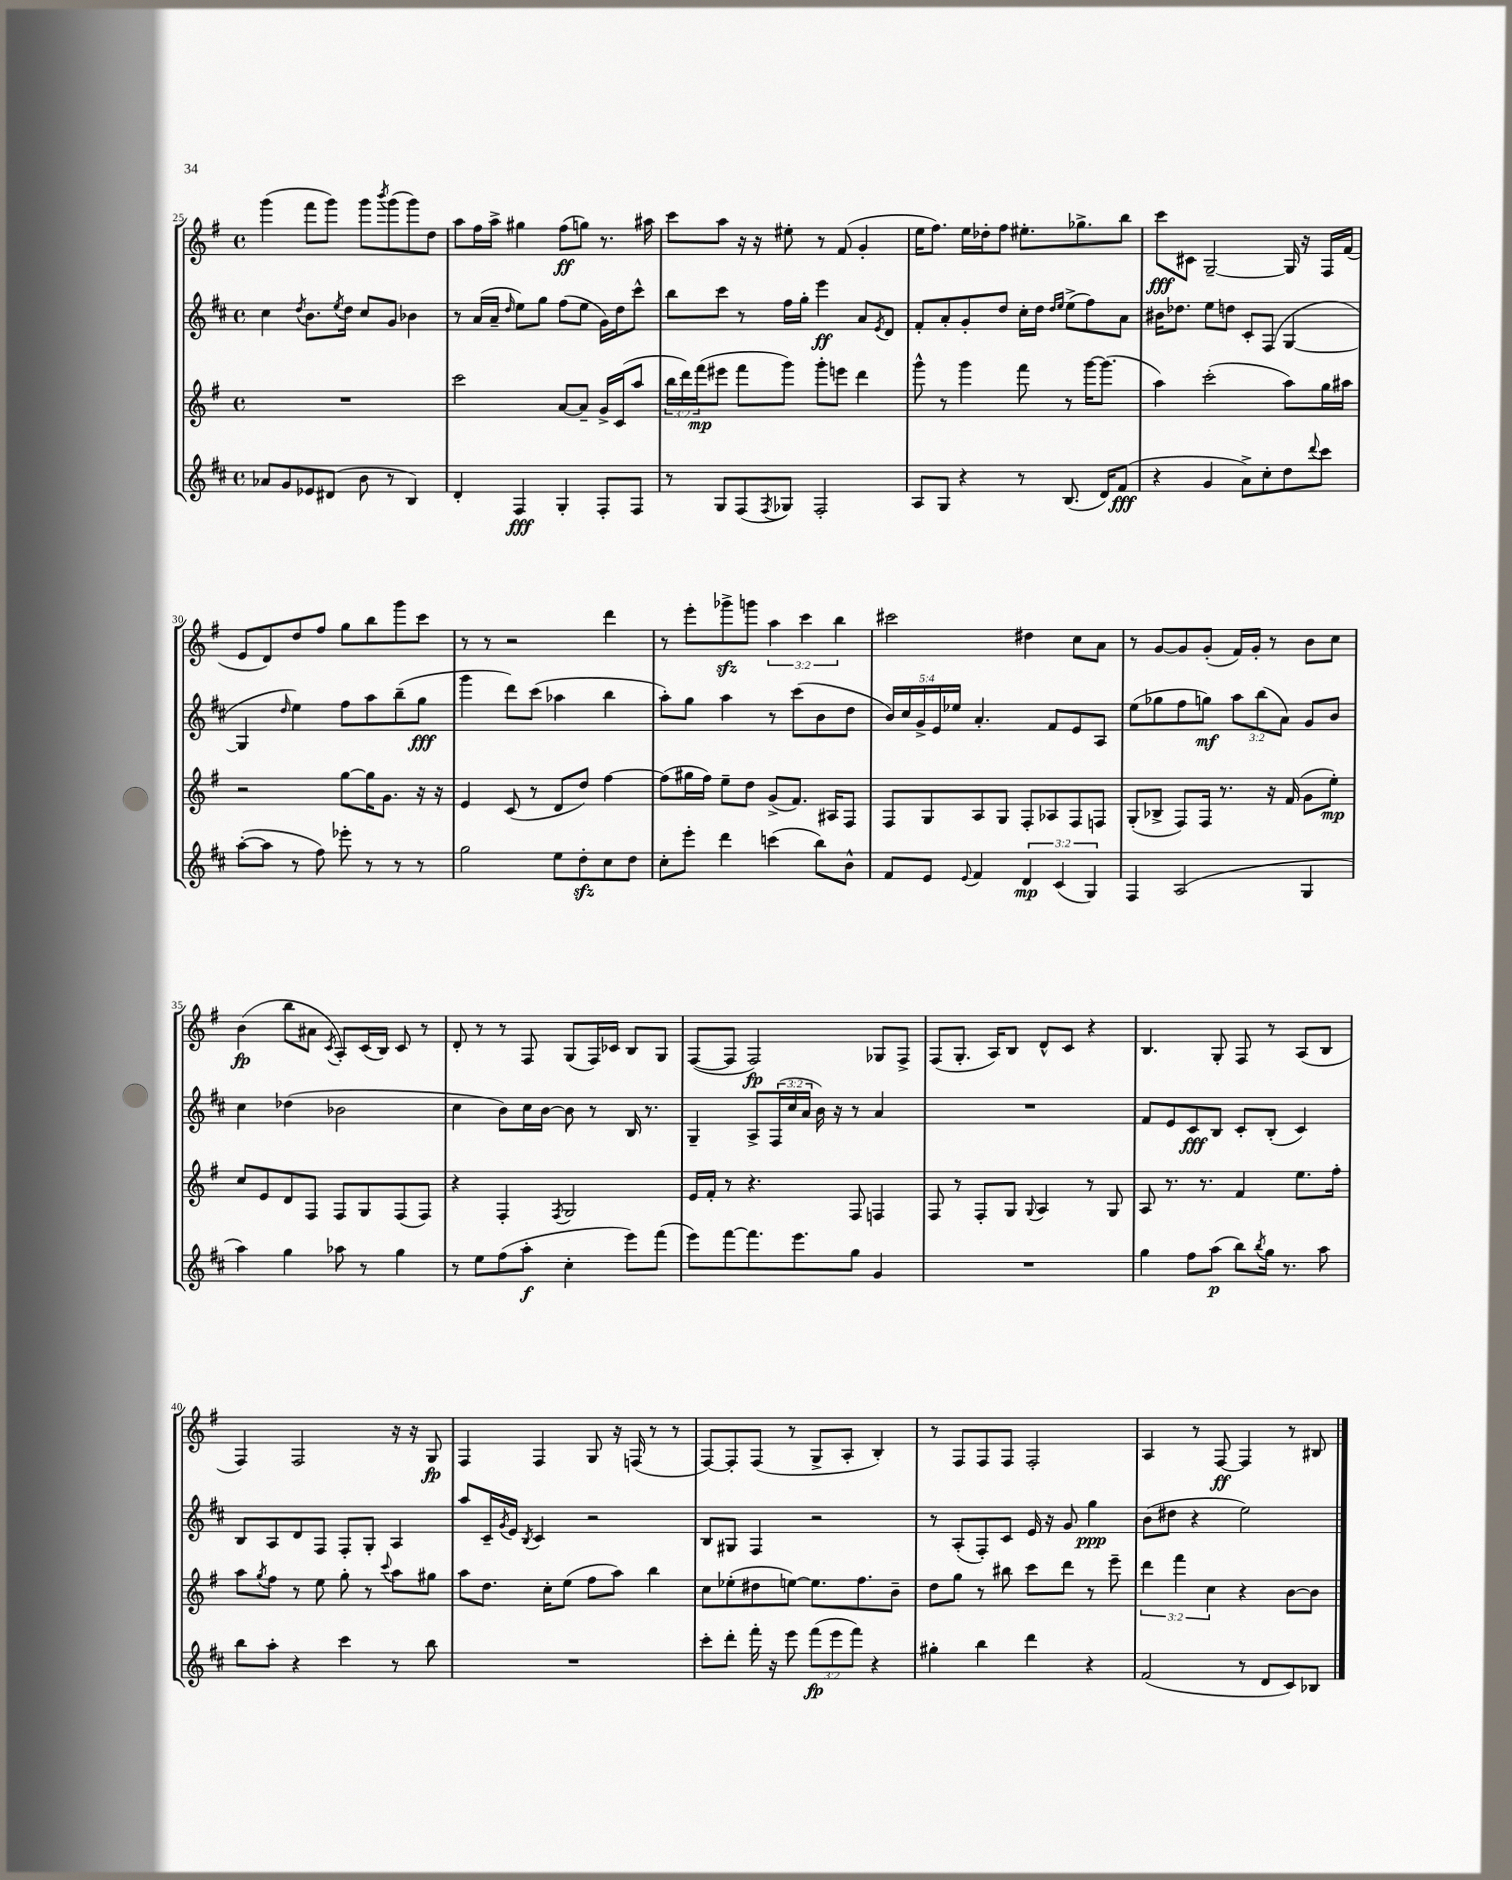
<<
\new StaffGroup <<
\new Staff = "s0" {
    \clef treble \key g \major \defaultTimeSignature \time 4/4 \override Staff.TupletNumber.text = #tuplet-number::calc-fraction-text
    g'''4( fis'''8 g'''8) g'''8 \acciaccatura { b'''8 } g'''8( g'''8) d''8 |
    a''8 fis''16 a''16-> gis''4 fis''8\ff( g''8) r8. ais''16 |
    c'''8 a''8 r16 r16 eis''8-. r8 fis'8( g'4-. |
    e''16 fis''8.) e''16 des''16-. fis''8 eis''8.-. ges''8.-> b''8 |
    c'''8\fff cis'8 g2~-- g16 r16 fis16 fis'16( |
    e'8 d'8) d''8 fis''8 g''8 b''8 g'''8 c'''8 |
    r8 r8 r2 d'''4 |
    r8 e'''8-. ges'''8->\sfz g'''8 \tuplet 3/2 { a''4 c'''4 b''4 } |
    cis'''2 dis''4 c''8 a'8 |
    r8 g'8~ g'8 g'8-.( fis'16) g'16-. r8 b'8 c''8 |
    b'4\fp( b''8 ais'8 \acciaccatura { c'8 } a8-.) c'16( b16) c'8 r8 |
    d'8-. r8 r8 fis8 g8( fis16) ces'16 b8 g8 |
    fis8~( fis8 fis2\fp) ges8 fis8-> |
    fis8( g8.-. a16) b8 d'8-^ c'8 r4 |
    b4. g8-. fis8 r8 a8( b8 |
    fis4) fis2 r16 r16 g8\fp |
    fis4 fis4 g8 r16 f16( r8 r8 |
    fis8~) fis8-. fis8( r8 g8-> a8-. b4-.) |
    r8 fis8 fis8 fis8 fis2-. |
    a4 r8 fis8~\ff fis4 r8 bis8 \bar "|." |
}
\new Staff = "s1" {
    \clef treble \key d \major \defaultTimeSignature \time 4/4 \override Staff.TupletNumber.text = #tuplet-number::calc-fraction-text
    cis''4 \acciaccatura { d''8 } b'8. \acciaccatura { e''8 } d''16 cis''8 g'8 bes'4 |
    r8 a'16( a'16-- \grace { d''16 } e''8) g''8 fis''8( e''8 g'16) d''16 cis'''8-^ |
    b''8 cis'''8 r8 fis''16 g''16-. e'''4\ff a'8 \acciaccatura { e'8 } d'8 |
    fis'8-. a'8-. g'8-. d''8 cis''16-. d''16 \grace { d''16 e''16 } e''8->( fis''8) a'8 |
    bis'16 des''8. e''8 d''8 cis'8-. fis8( g4~ |
    g4 \grace { d''16 } e''4) fis''8 a''8 b''8--( g''8\fff |
    g'''4 d'''8) cis'''8( aes''4 b''4 |
    a''8-.) g''8 a''4 r8 cis'''8( b'8 d''8 |
    \tuplet 5/4 { b'16) cis''16 g'16-> e'16 ees''16 } a'4.-. fis'8 e'8 a8 |
    e''8( ges''8 fis''8 g''8\mf) \tuplet 3/2 { a''8 b''8( a'8) } g'8 b'8 |
    cis''4 des''4( bes'2 |
    cis''4 b'8) cis''16 b'16~ b'8 r8 b16 r8. |
    g4-- a8-> \tuplet 3/2 { fis16( cis''16 a'16 } b'16) r16 r8 a'4 |
    R1 |
    fis'8 e'8 cis'8\fff b8 cis'8-. b8-.( cis'4) |
    b8 a8 d'8 fis8 fis8-. g8-. a4 |
    a''8 cis'16-- \acciaccatura { g'8 } e'16 \acciaccatura { b8 } cis'4 r2 |
    b8 gis8 fis4 r2 |
    r8 a8-.( fis8-.) cis'8 e'16 r16 g'8 g''4\ppp |
    b'8( dis''8 r4 e''2) \bar "|." |
}
\new Staff = "s2" {
    \clef treble \key g \major \defaultTimeSignature \time 4/4 \override Staff.TupletNumber.text = #tuplet-number::calc-fraction-text
    R1 |
    c'''2 a'8~ a'8-- g'16-> c'16( a''8 |
    \tuplet 3/2 { b''16 d'''16) fis'''16\mp( } eis'''8 fis'''8 g'''8) g'''8-. e'''8 d'''4 |
    g'''8-^ r8 g'''4 fis'''8 r8 g'''16~ g'''8.( |
    a''4) c'''2-.( a''8) g''16 ais''16 |
    r2 g''8~ g''16 g'8. r16 r16 |
    e'4 c'8( r8 d'8 d''8) fis''4~ |
    fis''8( gis''16 fis''16) e''8-- d''8 g'8->( fis'8.) ais16 fis8 |
    fis8 g8 a8 g8 fis8-. aes8 fis8 f8 |
    g8-.( bes8-> fis8) fis16 r8. r16 fis'16( g'8 e''8-.\mp) |
    c''8 e'8 d'8 fis8 fis8 g8 fis8( fis8) |
    r4 fis4-. \acciaccatura { fis8 } g2 |
    e'16 fis'16-. r8 r4. fis8 f4 |
    fis8 r8 fis8-. g8 \appoggiatura { g8 } a4 r8 g8 |
    a8 r8. r8. fis'4 e''8. fis''16-. |
    a''8 \acciaccatura { g''8 } fis''8 r8 e''8 g''8-. r8 \appoggiatura { c'''8 } a''8 gis''8 |
    a''8 d''8. c''16-. e''8( fis''8 a''8) b''4 |
    c''8 ees''8-.( dis''8 e''8~) e''8. fis''8. b'8-- |
    d''8 g''8 r8 bis''8 c'''8 d'''8 r8 e'''8-- |
    \tuplet 3/2 { d'''4 fis'''4 c''4 } r4 b'8~ b'8 \bar "|." |
}
\new Staff = "s3" {
    \clef treble \key d \major \defaultTimeSignature \time 4/4 \override Staff.TupletNumber.text = #tuplet-number::calc-fraction-text
    aes'8 g'8 ees'8 dis'8( b'8 r8 b4) |
    d'4-. fis4\fff g4-. fis8-. fis8 |
    r8 g8 fis8( \acciaccatura { fis8 } ges8) fis2-. |
    a8 g8 r4 r8 b8.( d'16) fis'8\fff( |
    r4 g'4 a'8->) cis''8-. d''8 \appoggiatura { d'''8 } cis'''8 |
    a''8~-.( a''8 r8 fis''8) ees'''8-. r8 r8 r8 |
    g''2 e''8 d''8-.\sfz cis''8 d''8 |
    cis''8-. e'''8-. d'''4 c'''4( b''8) b'8-^ |
    fis'8 e'8 \appoggiatura { e'8 } fis'4 \tuplet 3/2 { d'4\mp cis'4( g4) } |
    fis4 a2( g4 |
    a''4) g''4 aes''8 r8 g''4 |
    r8 e''8 fis''8( a''8-.\f cis''4-. e'''8) fis'''8( |
    e'''8) fis'''8~ fis'''8. e'''8. g''8 g'4 |
    R1 |
    g''4 fis''8 a''8\p( b''8) \acciaccatura { b''8 } g''16 r8. a''8 |
    b''8 a''8-. r4 cis'''4 r8 b''8 |
    R1 |
    cis'''8-. d'''8-. fis'''16-. r16 e'''8 \tuplet 3/2 { fis'''8\fp( e'''8 fis'''8) } r4 |
    gis''4-. b''4 d'''4 r4 |
    fis'2( r8 d'8 cis'8) bes8 \bar "|." |
}
>>
>>
\layout { \context { \Score currentBarNumber = #25 } }
